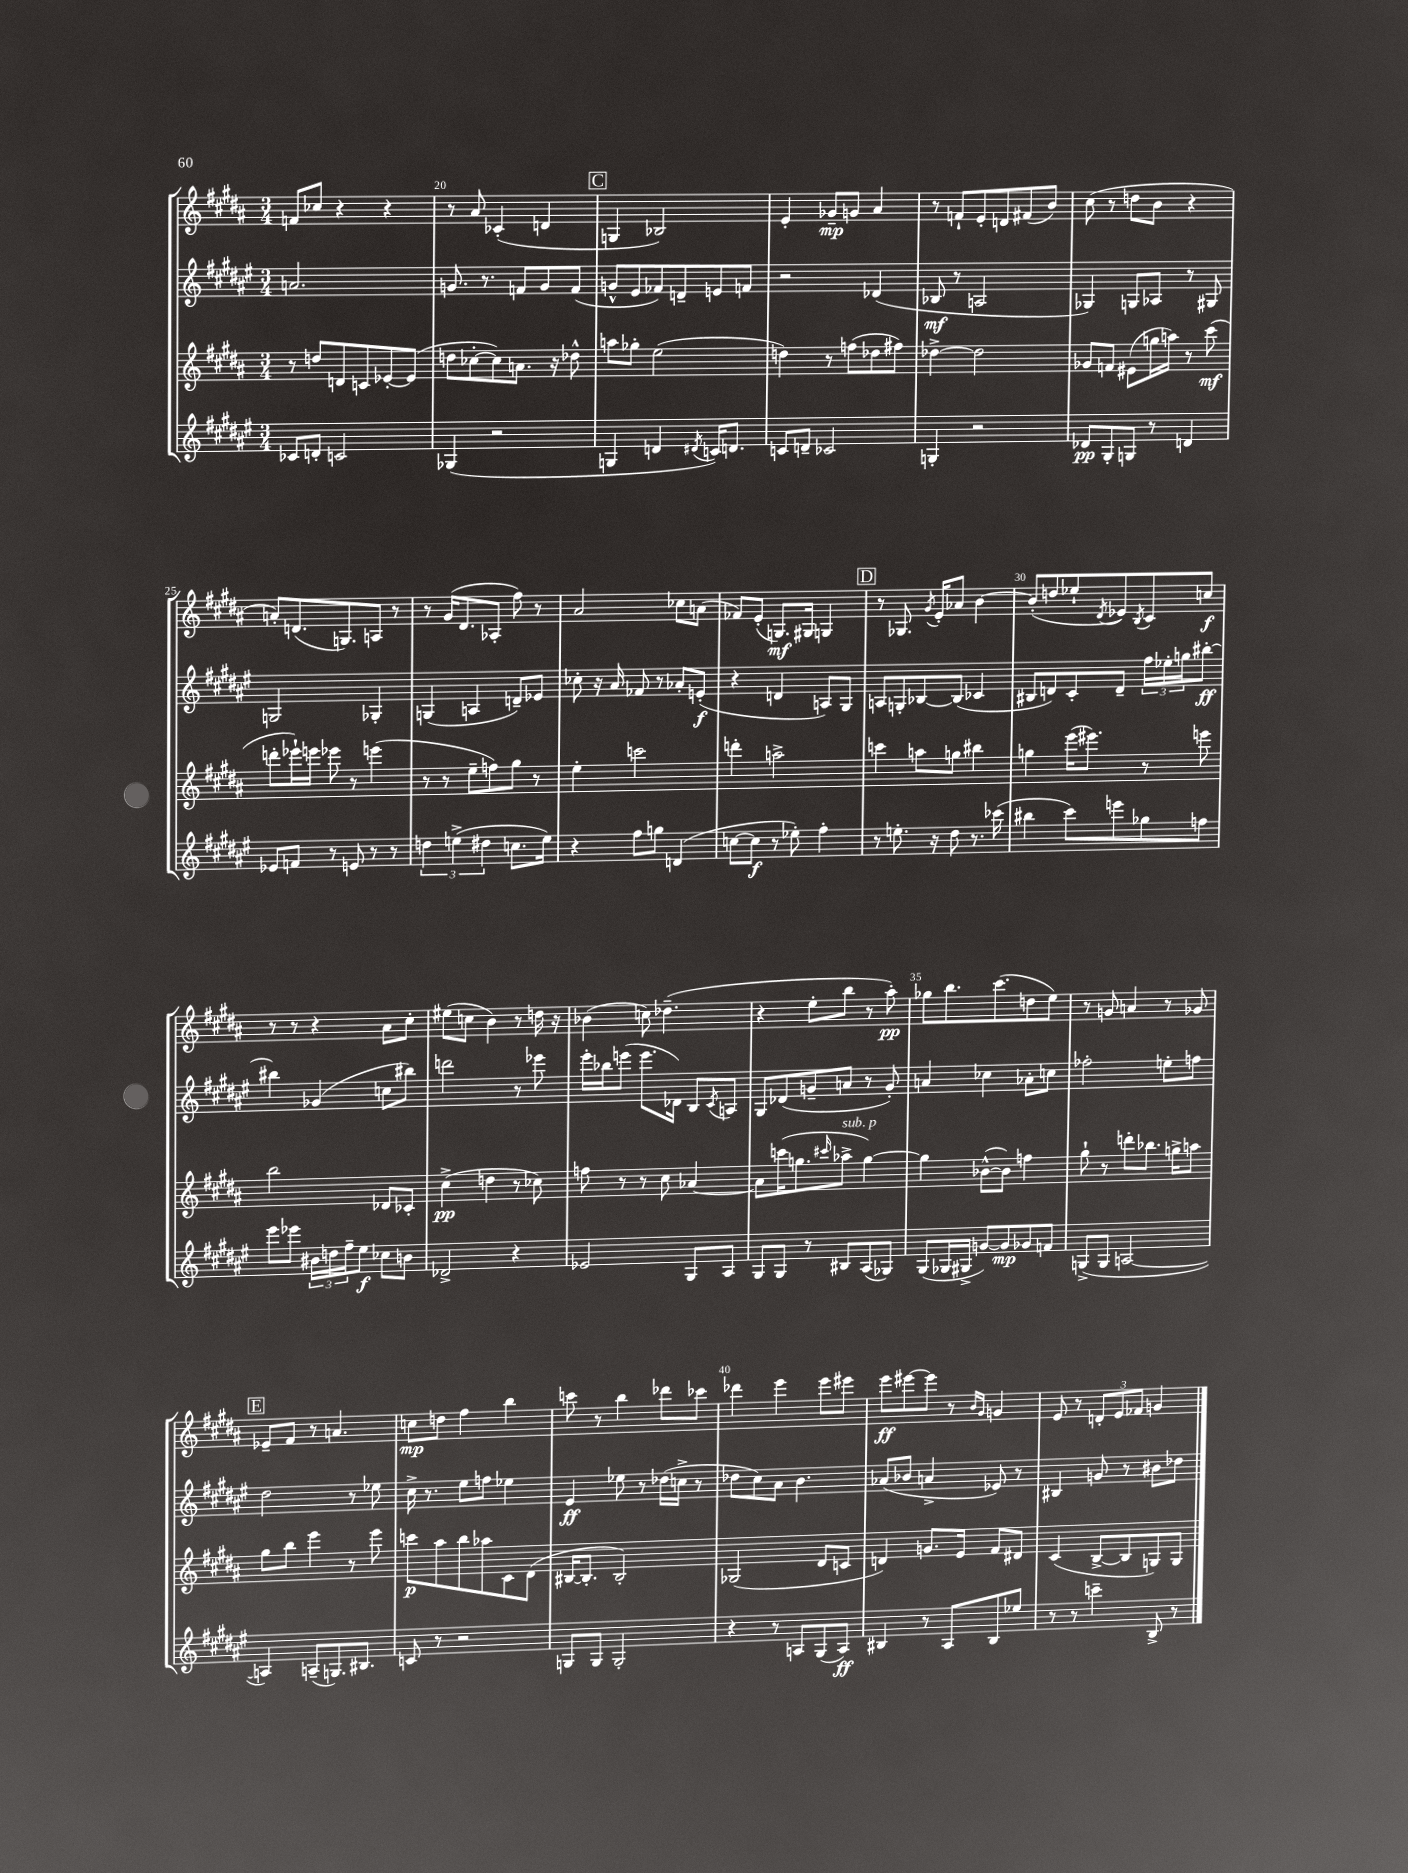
<<
\new StaffGroup <<
\new Staff = "s0" {
    \clef treble \key b \major \numericTimeSignature \time 3/4
    f'8 ces''8 r4 r4 |
    r8 ais'8 ces'4-.( d'4 |
    \mark \markup { \box "C" } g4 bes2) |
    e'4-. ges'8--\mp g'8 ais'4 |
    r8 f'8-! e'8-. d'8 fis'8( b'8) |
    cis''8( r8 d''8 b'8 r4 |
    a'8-.) d'8.( g8.) a8 r8 |
    r8 gis'16( dis'8. aes8-. fis''8) r8 |
    ais'2 ces''8 a'8( |
    fes'8) e'8-.( g8.\mf) gis16 g4 |
    \mark \markup { \box "D" } r8 ges8. \acciaccatura { gis'8 } e'16-. aes'8 b'4~ |
    b'8-.( d''8 ees''8-! \acciaccatura { dis'8 } ees'8) \acciaccatura { b8 } cis'8 c''8\f |
    r8 r8 r4 ais'8 cis''8-. |
    eis''8( c''8 b'4) r8 d''16 r16 |
    bes'4( c''8) des''4.--( |
    r4 e''8-. b''8 r8 ais''8-.\pp) |
    ges''8 b''8. cis'''8.( d''8 e''8) |
    r8 g'8 a'4 r8 ges'8 |
    \mark \markup { \box "E" } ees'8-- fis'8 r8 a'4. |
    c''8\mp d''8 fis''4 b''4 |
    c'''8 r8 b''4 des'''8 ces'''8 |
    des'''4 e'''4 e'''8 eis'''8 |
    e'''8\ff eis'''8~ eis'''8 r8 \grace { b'16 gis'16 } g'4 |
    e'8 r8 \tuplet 3/2 { d'8-. e'8 fes'8 } g'4 \bar "|." |
}
\new Staff = "s1" {
    \clef treble \key fis \major \numericTimeSignature \time 3/4
    a'2. |
    g'8. r8. f'8 g'8 f'8( |
    \mark \markup { \box "C" } g'8-^ eis'8 fes'8) d'8-- e'8 f'8 |
    r2 des'4( |
    bes8\mf r8 a2 |
    ges4) g8 aes8 r8 gis8 |
    g2 ges4-. |
    g4( a4 d'8--) ees'8 |
    ces''8-. r16 ais'16 fes'8 r8 aes'8-. e'8-.\f( |
    r4 d'4 a8) gis8 |
    \mark \markup { \box "D" } a8 g8-. bes8~ bes8( ces'4 |
    bis8 d'8) cis'8-. d'8-- \tuplet 3/2 { fis''16 ees''16-. g''16 } bis''8~-.\ff |
    bis''4 ges'4( c''8 bis''8) |
    d'''2 r8 ees'''8 |
    eis'''16-. bes''16 e'''8( e'''8. des'16) b8 \acciaccatura { cis'8 } a8 |
    gis8 des'8( g'8-- a'8 r8 g'8-.) |
    a'4 ces''4 aes'8-. c''8 |
    fes''2-. e''8-. f''8 |
    \mark \markup { \box "E" } dis''2 r8 ees''8 |
    cis''16-> r8. eis''8 f''8 ees''4 |
    eis'4\ff ees''8 r8 des''16( c''16-> r8 |
    des''8 cis''8) ais'8 b'4. |
    aes'8( bes'8 a'4-> ees'8) r8 |
    bis4 g'8 r8 bis'8 des''8 \bar "|." |
}
\new Staff = "s2" {
    \clef treble \key b \major \numericTimeSignature \time 3/4
    r8 d''8 d'8 c'8 ees'8~-. ees'8( |
    d''8 ces''8~-. ces''8) a'8. r16 des''8-^ |
    \mark \markup { \box "C" } a''8 ges''8-. e''2( |
    d''4) r8 f''8( des''8 fis''8) |
    des''4~-> des''2 |
    ges'8 f'8 eis'8( g''16 a''16) r8 cis'''8\mf( |
    d'''8-. ees'''16-!) e'''16 ees'''8 r8 e'''4( |
    r8 r8 e''8-- f''8) gis''8 r8 |
    e''4-. c'''2 |
    d'''4-. a''2-> |
    \mark \markup { \box "D" } c'''4 a''8 g''8 bis''4 |
    g''4 e'''16( eis'''8.) r8 e'''8 |
    b''2 des'8 ces'8-. |
    cis''4->\pp( d''4 r8 ces''8) |
    f''8 r8 r8 cis''8 aes'4~ |
    aes'8 c'''16( g''8. \grace { cis'''16 } aes''8->^\markup { \italic "sub. p" } g''4~) |
    g''4 bes'8~-^( bes'8) f''4 |
    gis''8-! r8 d'''8-. bes''8. g''16-> a''8 |
    \mark \markup { \box "E" } gis''8 b''8 e'''4 r8 e'''8 |
    c'''8\p ais''8 b''8 aes''8 cis'8 dis'8( |
    bis16~ bis8.-. bis2-.) |
    ges2( dis'8 c'8 |
    d'4) g'8. e'16 fis'8 dis'8 |
    cis'4( b8~-> b8 g8) g8 \bar "|." |
}
\new Staff = "s3" {
    \clef treble \key fis \major \numericTimeSignature \time 3/4
    ces'8 d'8-. c'2 |
    ges4( r2 |
    \mark \markup { \box "C" } g4 d'4 \acciaccatura { dis'8 } c'16) d'8. |
    c'8 d'8-- ces'2 |
    g4-. r2 |
    des'8\pp gis8-. g8 r8 d'4 |
    ees'8 f'8 r8 e'8 r8 r8 |
    \tuplet 3/2 { d''4 e''4->( dis''4 } c''8. e''16) |
    r4 fis''8 g''8 d'4( |
    c''8~ c''8\f r8 ees''8-.) fis''4-. |
    \mark \markup { \box "D" } r8 e''8.-. r16 dis''8 r8. ces'''16( |
    bis''4 cis'''8) e'''8 ges''8 f''8 |
    eis'''8 ees'''8 \tuplet 3/2 { bis'16 d''16 fis''16-- } eis''8\f ces''8 b'8 |
    des'2-> r4 |
    ees'2 gis8 ais8 |
    gis8 gis8 r8 bis8 ais8( ges8) |
    gis8( ges16 gis16-> g'8~) g'8\mp ges'8 f'8 |
    g8->( g8 a2~ |
    \mark \markup { \box "E" } a4) a8--( g8.) bis8. |
    c'8 r8 r2 |
    g8 g8 g2-. |
    r4 r8 a8 gis8( a8\ff) |
    bis4 r8 ais8 bis8 ees''8 |
    r8 r8 c'''4-- b8-> r8 \bar "|." |
}
>>
>>
\layout { \context { \Score currentBarNumber = #19 \override BarNumber.break-visibility = ##(#f #t #t) barNumberVisibility = #(every-nth-bar-number-visible 5) } }
